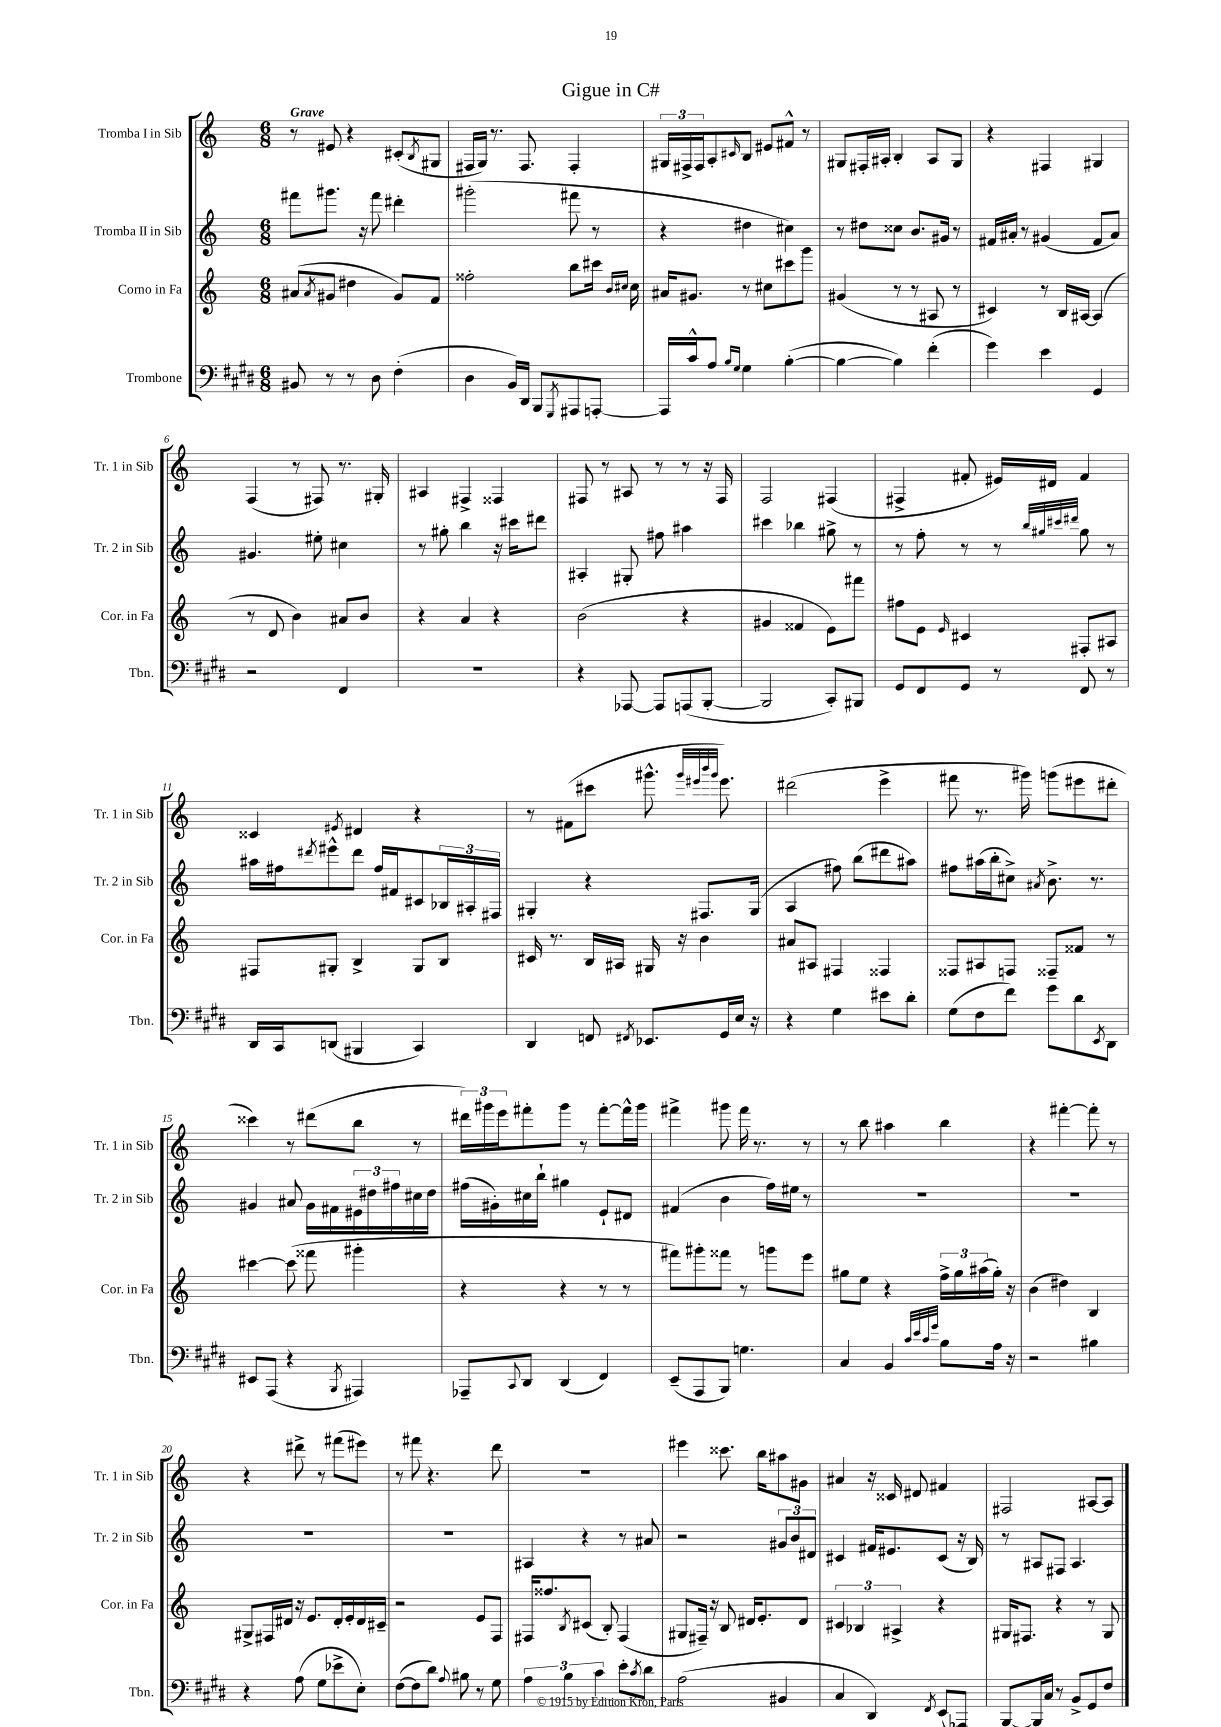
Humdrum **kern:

**kern	**kern	**kern	**kern
*part4	*part3	*part2	*part1
*staff4	*staff3	*staff2	*staff1
*I"Trombone	*I"Corno in Fa	*I"Tromba II in Sib	*I"Tromba I in Sib
*I'Tbn.	*I'Cor. in Fa	*I'Tr. 2 in Sib	*I'Tr. 1 in Sib
*clefF4	*clefG2	*clefG2	*clefG2
*k[f#c#g#d#]	*k[]	*k[]	*k[]
*M6/8	*M6/8	*M6/8	*M6/8
=1	=1	=1	=1
!	!	!	!LO:TX:a:B:t=Grave
8BB#X/	(8a#X/L	8fff#X\L	8r
.	8qa#/	.	.
8r	8g#X/J	8.ggg#X\J	8e#X/
8r	4dd#X\	.	4r
.	.	16r	.
8D#\	.	8fff#\	.
(4F#'\	8g#/L)	4ddd#X'\	(8c#X'/L
.	.	.	8qB/
.	8f/J	.	8G#X/J
=2	=2	=2	=2
4D#\	2ff##X'\	(2ggg#X'\	16F#X/LL
.	.	.	16G/JJ)
.	.	.	8.r
16BB/LL)	.	.	.
16DD#/JJ	.	.	8.F#/
8BBB/L	.	.	.
8qGGG#/	.	.	.
8AAA#X/	8bb\L	8fff#X\	4F#'/
[8AAAn'/J	16ccc#X\Jk	8r	.
.	16qqb/LL	.	.
.	16qqcc#X/JJ	.	.
.	16cc#\	.	.
=3	=3	=3	=3
16AAA/LL]	16a#X/KL	4r	24G#X/LL
.	.	.	24F#X^/
16c#^^/J	8.g#X/J	.	.
.	.	.	24F#/J
8A/J	.	.	8A'/
16qqB/LL	.	.	.
16qqG#/JJ	.	.	16qqc#X/
4G#\	8r	4dd#X\	8B/J
.	8cc#X\L	.	8e#X/L
([4B'\	8ccc#X\	4cc#X\)	8f#X^^/J
.	8ggg\J	.	8r
=4	=4	=4	=4
4B\_	(4g#X/	8r	8G#X/L
.	.	8dd#X\L	16F#X'/L
.	.	.	16A#X'/JJ
4B\])	8r	8cc##X\J	4B'/
.	8r	8.b/L	.
(4f#'\	8A#X/	.	8A#/L
.	.	16g#X/Jk	.
.	8r	8r	8G#/J
=5	=5	=5	=5
4g#\)	4c#X/)	16f#X/LL	4r
.	.	16a#X'/JJ	.
.	.	8r	.
4e\	8r	(4g#X/	4F#X/
.	16B/LL	.	.
.	[16A#X/JJ	.	.
4GG#/	(4A#/]	8f#/L	4G#X/
.	.	8a#/J)	.
!!LO:LB:g=z
=6	=6	=6	=6
2r	8r	4.g#X/	(4F/
.	8d/	.	.
.	4b\)	.	8r
.	.	8ee#X'\	8F#X/)
4FF#/	8a#X/L	4cc#X\	8.r
.	8b/J	.	.
.	.	.	16G#X'/
=7	=7	=7	=7
2.r	4r	8r	4A#X/
.	.	8gg#X'\	.
.	4a/	4bb\	4F#X^/
.	4r	16r	4F##X/
.	.	16ccc#X\KL	.
.	.	8ddd#X\J	.
=8	=8	=8	=8
4r	(2b\	4A#X'/	8F#X/
.	.	.	8r
[8AAA-X/	.	8G#X'/	8A#X/
8AAA-/L]	.	8ff#X\	8r
(8AAAn/	4r	4aa#X\	8r
[8BBB'/J	.	.	16r
.	.	.	16F#/
=9	=9	=9	=9
2BBB/]	4g#X/	4ccc#X\	2F/
.	4f##X/	4bb-X\	.
8CC#'/L)	8e\L)	8gg#X^\	(4F#X/
8BBB#X/J	8fff#X\J	8r	.
=10	=10	=10	=10
8GG#/L	8ff#X\L	8r	4F#X^/
8FF#/	8e\J	8ff'\	.
.	16qqe/	.	.
8GG#/J	4c#X/	8r	8f#X'/
8r	.	8r	16e#X/LL)
.	.	.	16d#X/JJ
.	.	32qqbb/LLL	.
.	.	32qqgg#X/	.
.	.	32qqccc#X/	.
.	.	32qqddd#X/JJJ	.
8FF#/	8F#X'/L	8gg#\	4f#/
8r	8A#X/J	8r	.
!!LO:LB:g=z
=11	=11	=11	=11
16DD#/LL	8F#X/L	16aa#X\LL	4c##X/
16CC#/J	.	16ff#X\J	.
.	.	8qddd#X/	.
(8DDn/J	8G#X'/J	8eee#X^^\	.
.	.	.	8qe#X/
4BBB#X/	4B^/	8ddd#\J	4d#X/
.	.	16ff#/LL	.
.	.	16f#X/J	.
4CC#/)	8G#/L	8c#X/	4r
.	8B/J	24B-X/L	.
.	.	24A#X'/	.
.	.	24F#X/JJ	.
=12	=12	=12	=12
4DD#/	16c#X/	4G#X'/	8r
.	8.r	.	.
.	.	.	(8f#X\L
8FFn/	16B/LL	4r	8ccc#X\J
.	16A#X/JJ	.	.
8qFF#X/	.	.	.
8.EE-X/L	16G#X/	.	8.ggg#X^^\
.	16r	.	.
.	4b\	8.F#X/L	.
.	.	.	32qqggg#/LLL
.	.	.	32qqeee#X/
.	.	.	32qqbbb/
.	.	.	32qqggg#/JJJ
16GG#/L	.	.	8.eee#\)
16E/JJ	.	.	.
16r	.	(16G#/Jk	.
=13	=13	=13	=13
4r	8a#X/L	4A/	(2ddd#X\
.	8A#X/J	.	.
4G#\	4F#X/	8ff#X\)	.
.	.	(8bb\L	.
8e#X\L	4F##X/	8ddd#X\	4eee^\
8d#'\J	.	8aa#X\J)	.
=14	=14	=14	=14
(8G#\L	8F##X/L	8ff#X\L	8fff#X\
8F#\	8A#X/	(16aa#X\L	8.r
.	.	16bb'\J	.
8f#\J)	8Fn/J	8cc#X^\J)	.
.	.	.	16ggg#X\)
.	.	8qa#X/	.
8g#\L	8F##X~/L	8.b^\	(8gggn\L
8d#\	8f##X/J	.	8eee#X\
.	.	8.r	.
8qEE/	.	.	.
8DD#\J	8r	.	8ddd#X'\J
!!LO:LB:g=z
=15	=15	=15	=15
8EE#X/L	[4ccc#X\	4g#X/	4ccc##X\)
(8AAA/J	.	.	.
4r	(8ccc#\]	8a#X/	8r
.	8fff##X\	16g#\LL	(8ddd#X\L
.	.	16f#X\	.
8qBBB/	.	.	.
4AAA#X/)	4ggg#X'\	24e#X\	8bb\J
.	.	24dd#X\	.
.	.	24ff#X\	.
.	.	16cc#X\	8r
.	.	16dd#\JJ	.
=16	=16	=16	=16
8AAA-X~/L	4r	(16ff#X\LL	24ddd#X\LL)
.	.	.	24ggg#X\
.	.	16g#X'\)	.
.	.	.	24eee\J
8qqCC#/	.	.	.
8DD#/J	.	16cc#X\	8fff#X'\
.	.	16bb`\JJ	.
(4DD#/	4r	4gg#X\	8ggg#\J
.	.	.	8r
4FF#/)	8r	8e`/L	[8fff#'\L
.	8r	8d#X/J	16fff#^^\L]
.	.	.	16ggg#\JJ
=17	=17	=17	=17
(8EE~/L	8fff#X\L)	(4f#X/	4fff#X^\
8AAA/	8ggg#X'\	.	.
8BBB/J)	8fff##X\J	4b\	8ggg#X\
4.Gn\	8r	.	16fff#\
.	.	.	8.r
.	8gggn\L	16ff\LL)	.
.	.	16ee#X\JJ	.
.	8eee\J	8r	8r
=18	=18	=18	=18
4C#/	8gg#X\L	2.r	8r
.	8ee\J	.	8bb\
4BB/	4r	.	4aa#X\
32qqc#/LLL	.	.	.
32qqe/	.	.	.
32qqc#/	.	.	.
32qqg#/JJJ	.	.	.
8B\L	24ff^\LL	.	4bb\
.	24gg#\	.	.
.	(24aa#X\	.	.
16A\Jk	16gg#'\JJ)	.	.
16r	16r	.	.
=19	=19	=19	=19
2r	(4b\	2.r	4r
.	4dd#X\)	.	[4fff#X'\
4B#X\	4B/	.	8fff#'\]
.	.	.	8r
!!LO:LB:g=z
=20	=20	=20	=20
4r	8G#X^/L	2.r	4r
.	16F#X/L	.	.
.	16d#X/JJ	.	.
(8A\	16r	.	8ddd#X^\
.	8.e/L	.	.
8G#\L	.	.	8r
8e-X^\	16d#'/L	.	(8fff#X\L
.	16e'/	.	.
8E'\J)	16d#/	.	8eee#X\J)
.	16c#X~/JJ	.	.
=21	=21	=21	=21
([8F#\L	2r	2.r	8r
8F#\]	.	.	8fff#X\
8d#\J)	.	.	4.r
8qqA/	.	.	.
8B#X\	.	.	.
8r	8e/L	.	.
8G#\	8F/J	.	8ddd\
=22	=22	=22	=22
6A\	16F#X/KL	4A#X/	2.r
.	8.ff##X/	.	.
6B\	.	.	.
.	8qB/	.	.
.	(8c#X/J	4r	.
6c#\	.	.	.
.	8B'/)	.	.
8e'\L	(4F#/	8r	.
8qc#/	.	.	.
8d#\J	.	8a#X/	.
=23	=23	=23	=23
(2A\	8G#X/L	2r	4eee#X\
.	16F#X~/Jk)	.	.
.	16r	.	.
.	8B/	.	8.ccc##X\
.	16d#X/KL	.	.
.	8.e'/	.	16bb\KL
4BB#X/	.	12g#X/L	8aa#X\
.	.	12b/	.
.	8d#/J	.	8g#X\J
.	.	12d#X/J	.
=24	=24	=24	=24
4C#/	6c#X/	4c#X/	4a#X/
.	6B-X/	.	.
4DD#/)	.	16f#X/KL	16r
.	.	8.e#X/	16c##X/
.	6A#X^/	.	.
.	.	.	8d#X/
8qFF#/	.	.	.
(8EE/L	4r	(8c#/J	4f#X/
8AAA-X/J)	.	16r	.
.	.	16B/)	.
=25	=25	=25	=25
[8BBB/L	16G#X/KL	8r	2F#X/
.	8.F#X/J	.	.
16BBB/L]	.	8A#X/L	.
16C#/JJ	.	.	.
8r	4r	8F#X/J	.
8BB^/L	.	4.A#/	.
8GG#/	8r	.	[8A#X/L
8F#/J	8G#/	.	8A#/J]
==	==	==	==
*-	*-	*-	*-
